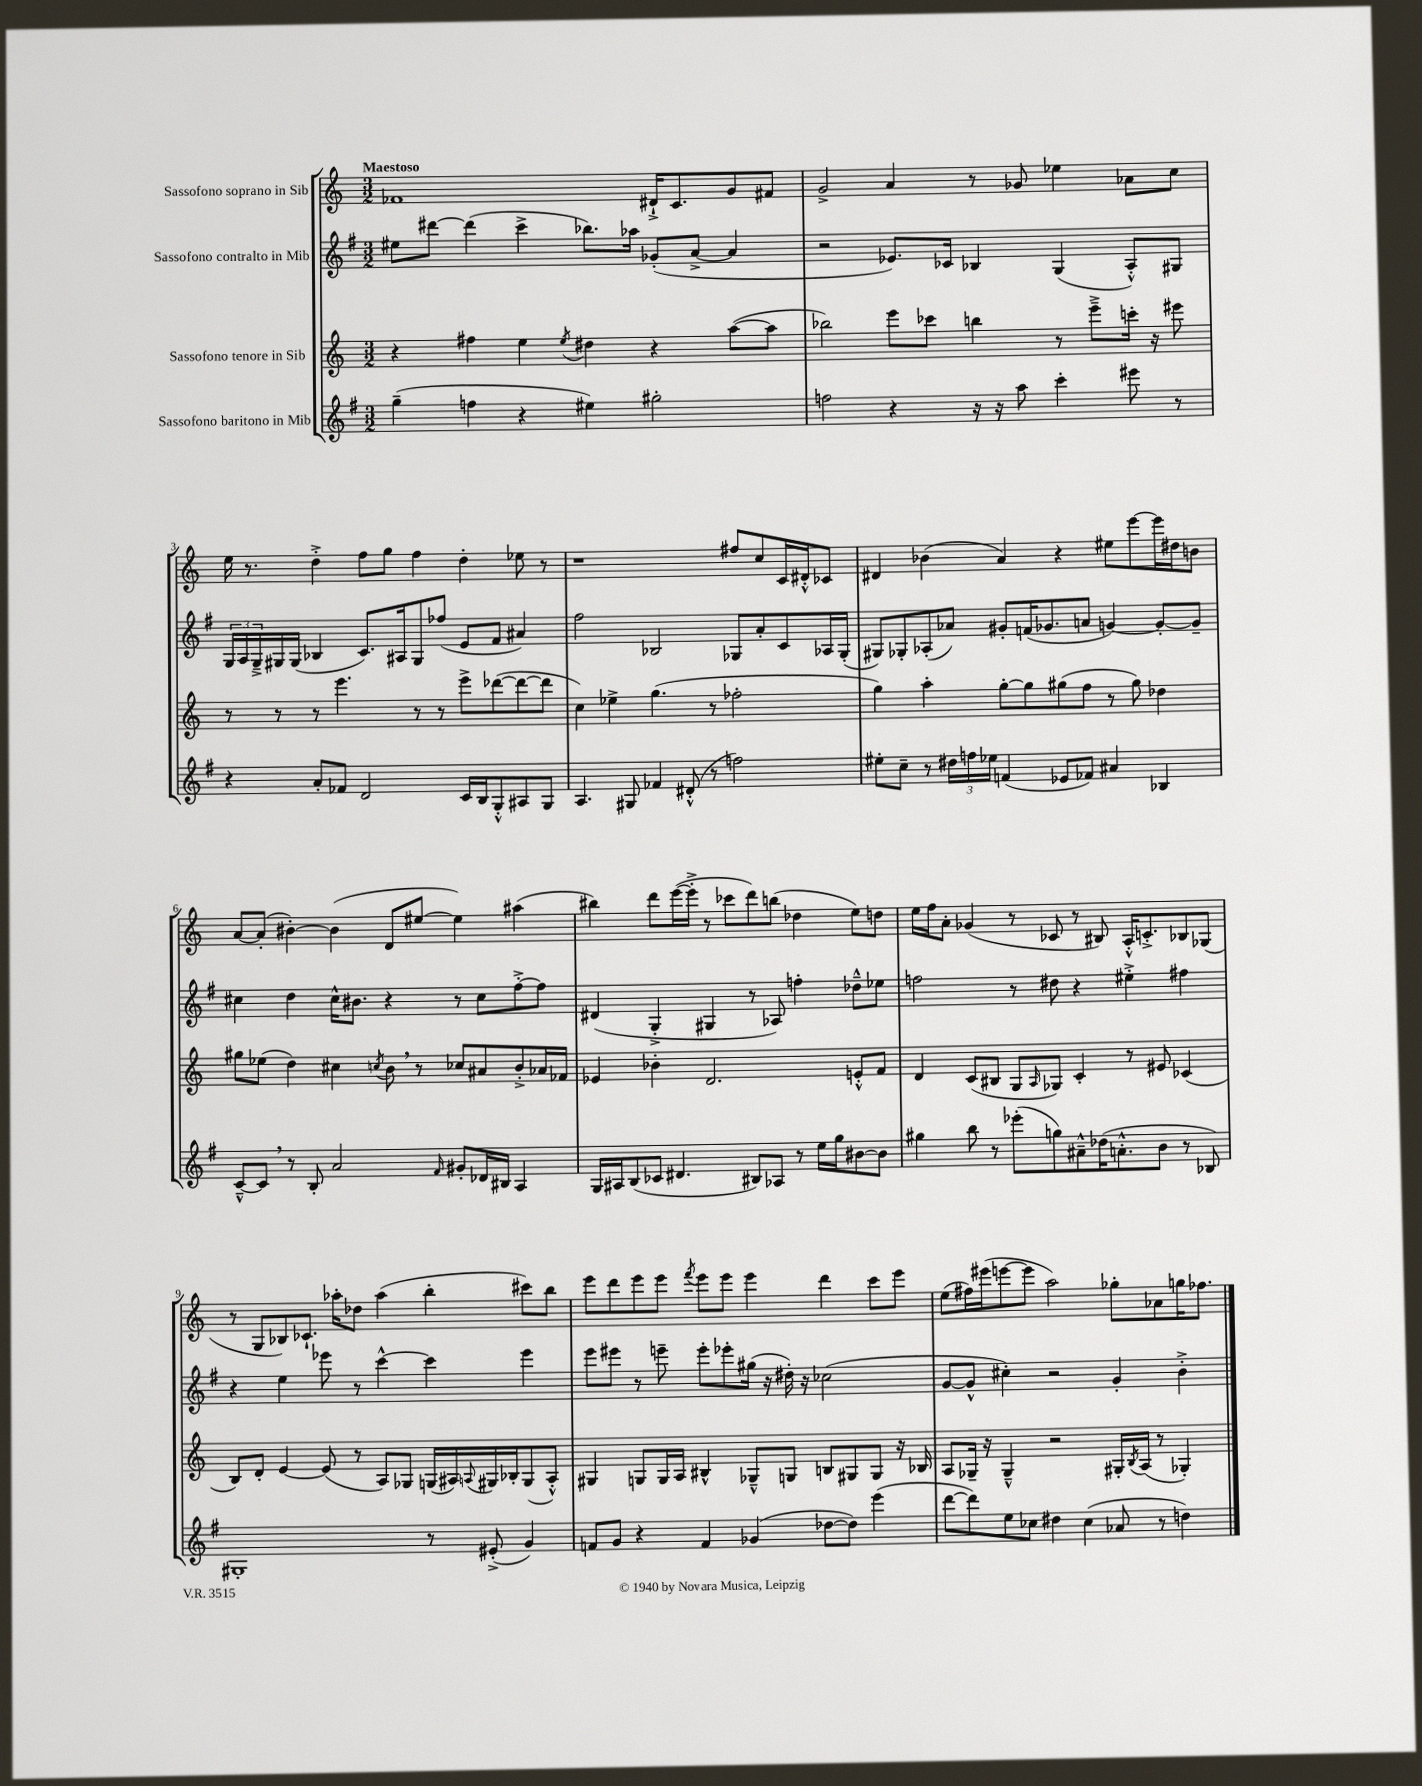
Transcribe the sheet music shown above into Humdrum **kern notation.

**kern	**kern	**kern	**kern
*staff4	*staff3	*staff2	*staff1
*clefG2	*clefG2	*clefG2	*clefG2
*k[f#]	*k[]	*k[f#]	*k[]
*M3/2	*M3/2	*M3/2	*M3/2
(4gg~	4r	8ee#	1f-
.	.	[8ddd#	.
4ff	4ff#	(4ddd#]	.
4r	4ee	4ccc^	.
.	8qee	.	.
4ee#)	4dd#	8.bb-)	.
.	.	16aa-	.
2gg#'	4r	(8g-'	16d#`^
.	.	.	8.c
.	.	[8a^	.
.	([8aa	4a]	8g
.	8aa]	.	8f#
=	=	=	=
2ff	2bb-)	2r	2g^
4r	8eee	8.e-)	4a
.	8ccc-	.	.
.	.	16c-	.
16r	4bb	4B-	8r
16r	.	.	.
8aa	.	.	8g-
4ccc'	8r	(4G	4ee-
.	8eee~^	.	.
8eee#	16ccc'	8A'^^)	8a-
.	16r	.	.
8r	8eee#	8G#	8cc
=	=	=	=
4r	8r	24G	16ee
.	.	24A	.
.	.	.	8.r
.	.	24G~^	.
.	8r	16G#	.
.	.	(16G#	.
8a'	8r	4B-	4dd'^
8f-	4.eee	.	.
2d	.	8.c)	8ff
.	.	.	8gg
.	.	16A#	.
.	8r	8G#	4ff
.	8r	(8ff-	.
16c	8eee^	8e	4dd'
16B	.	.	.
8G'^^	([8ddd-	8f#	.
8A#	8ddd-_	4a#)	8ee-
8G	8ddd-]	.	8r
=	=	=	=
4.A	4cc)	2ff#	1r
.	4ee-^	.	.
8G#	.	.	.
4f-	(4.gg	2B-	.
(8d#'^^	.	.	.
8r	8r	.	.
2ff)	2ff-'	8G-	8ff#
.	.	8a'	8cc
.	.	8c	16c
.	.	.	16d#'^^
.	.	16A-	8c-
.	.	(16G-'	.
=	=	=	=
8ee#'	4gg)	8G#)	4d#
8cc~	.	8G-'	.
8r	4aa'	(8A-'	(4b-
24dd#	.	8a-)	.
24ff	.	.	.
24ee-	.	.	.
(4f	[8gg'	8g#'	4a)
.	8gg]	(16f	.
.	.	8.g-	.
8e-	(8gg#	.	4r
8f-)	8ff	8a	.
4a#	8r	[4g)	8ee#
.	8gg#)	.	[8eee
4B-	4dd-	8g'_	16eee]
.	.	.	16dd#
.	.	8g~]	8b
=	=	=	=
[8c~^^	8gg#	4cc#	[8a
8c]	(8ee-	.	(8a']
8r	4dd)	4dd	[4b#')
8B'	.	.	.
2a	4cc#	16cc#^^	(4b#]
.	.	8.b#	.
.	8qcc	.	.
.	8b	4r	8d
.	8r	.	[8ee#
16qqf#	.	.	.
8g#'	8cc-	8r	4ee#])
16d-	8a#	8cc#	.
16B#	.	.	.
4A	8b'^	[8ff#'^	(4aa#
.	16a-	8ff#]	.
.	16f-	.	.
=	=	=	=
16G	4e-	(4d#	4bb#)
16A#	.	.	.
(8B	.	.	.
8c-	4b-'	4G'^	8ddd
4.d#	.	.	([16eee
.	.	.	16eee'^]
.	2.d	4G#	8r
.	.	.	8ccc-
8B#)	.	8r	8ddd)
8A-	.	8A-)	(8bb
8r	.	4ff'	4dd-
16ee	.	.	.
16gg	.	.	.
[8b#	8e'^^	8dd-~^^	8ee)
8b#]	8f	8ee-	8dd
=	=	=	=
4gg#	4d	2ff	16ee
.	.	.	16ff
.	.	.	8a'
8bb	(8c	.	(4g-
8r	8B#	.	.
(8eee-'	8G	8r	8r
.	16qqA	.	.
8gg)	8G-)	8dd#	8c-
8a#~^^	4c'	4r	8r
(16dd-	.	.	8B#)
8.a'^^	.	.	.
.	8r	4ee#'^	16A'^^
.	.	.	8.c'^
8b	8e#	.	.
8r	(4c-	4ff#	8B-
8B-)	.	.	(8G-
=	=	=	=
1G#'	8B)	4r	8r
.	8d'	.	8G
.	[4e	4ee	8B-)
.	.	.	8.c-`
.	(8e]	8eee-	.
.	.	.	16aa-'
.	8r	8r	8dd-
.	8A)	[4ccc^^	(4aa-
.	8G-	.	.
8r	(16G	4ccc]	4bb'
.	16A#)	.	.
.	8qqA	.	.
(8e#'^	16G#	.	.
.	16B-'	.	.
4g)	(8G#	4eee-	8ccc#)
.	8A'^^)	.	8bb
=	=	=	=
8f	4G#	8eee	8eee
8g	.	8eee#	8ddd
4r	8G	8r	8eee
.	16G	8eee~	8eee
.	16A	.	.
.	.	.	8qfff
4f	4B#^^	8eee'	8eee
.	.	8eee-'	8eee
(4g-	8G-~^^	(16gg#	4eee
.	.	16r	.
.	8G	16dd#')	.
.	.	16r	.
[8dd-	8B	(2cc-	4ddd
8dd-])	8G#	.	.
(4eee	8G#	.	8ccc
.	16r	.	8eee
.	16B-	.	.
=	=	=	=
[8ddd	8A	[8g	(8ee
8ddd])	16G-~	8g^^]	16ff#)
.	16r	.	(16eee#
8ee	4G-~^^	4cc#')	[8eee
8cc-	.	.	8eee]
4dd#	2r	2r	2aa)
(4cc-	.	.	.
8a-	16G#'	4g'	8gg-'
.	8qB	.	.
.	(16A	.	.
8r	8r	.	8a-
4dd)	4G-')	4b'^	16gg
.	.	.	8.ff-
==	==	==	==
*-	*-	*-	*-
